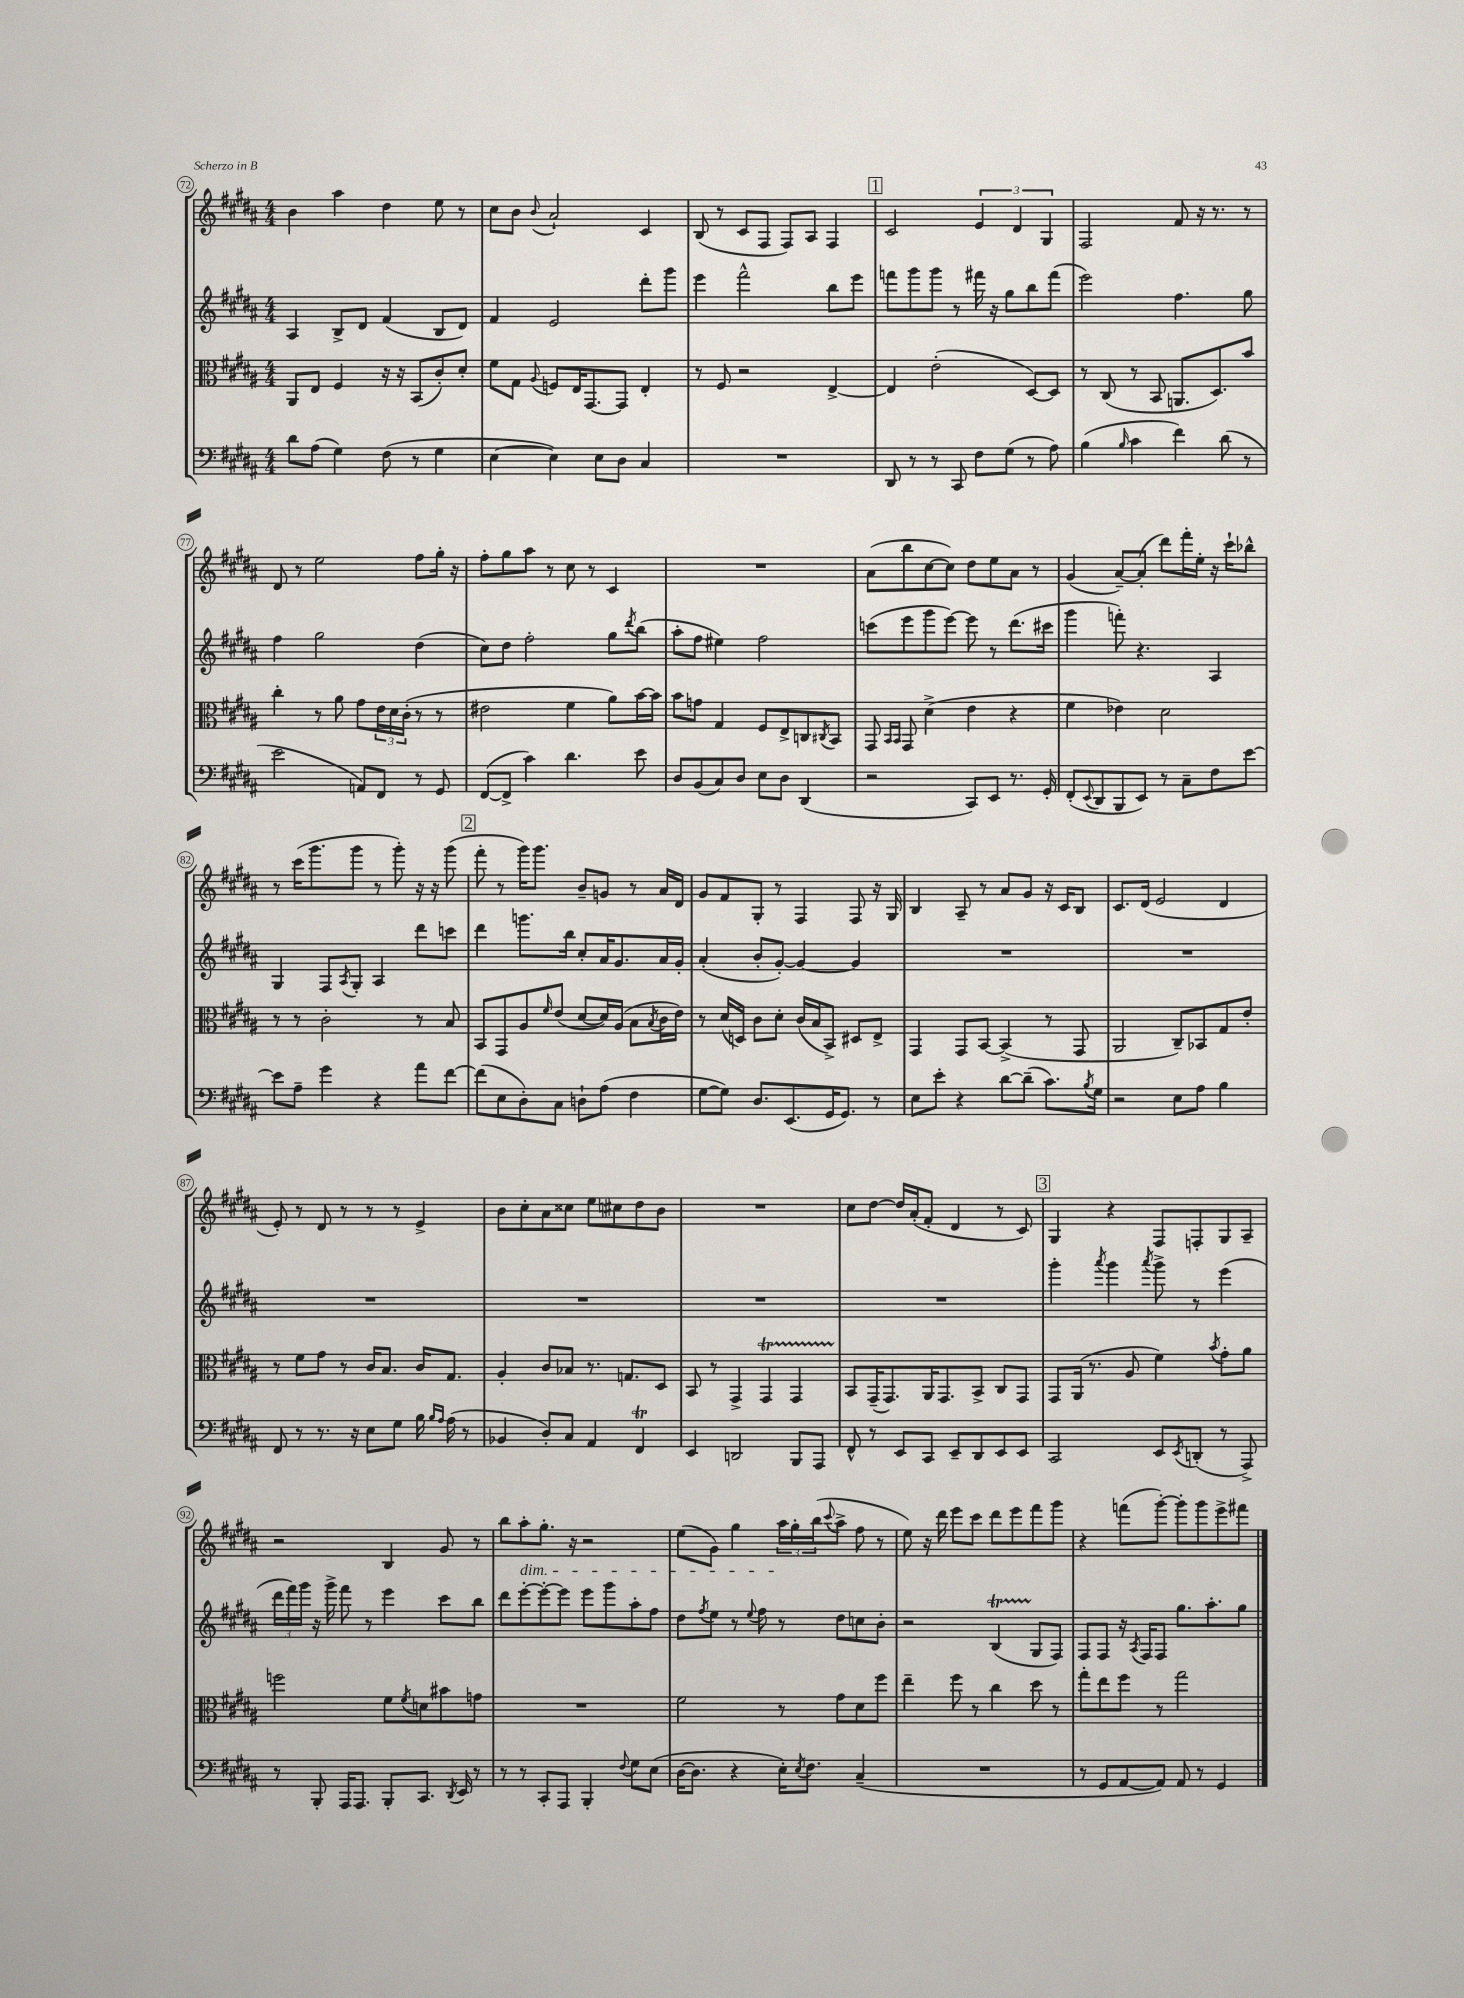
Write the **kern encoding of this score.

**kern	**kern	**kern	**kern
*part4	*part3	*part2	*part1
*staff4	*staff3	*staff2	*staff1
*clefF4	*clefC3	*clefG2	*clefG2
*k[f#c#g#d#a#]	*k[f#c#g#d#a#]	*k[f#c#g#d#a#]	*k[f#c#g#d#a#]
*M4/4	*M4/4	*M4/4	*M4/4
=72	=72	=72	=72
8d#\L	8AA#/L	4A#/	4b\
(8A#\J	8E/J	.	.
4G#\)	4F#/	8B^/L	4aa#\
.	.	8d#/J	.
(8F#\	16r	(4f#/	4dd#\
.	16r	.	.
8r	(8BB/L	.	.
4G#\	8c#'/)	8B/L	8ee\
.	8d#'/J	8d#/J)	8r
=73	=73	=73	=73
[4E\	8f#\L	4f#/	8cc#\L
.	8G#\J	.	8b\J
.	8qqA#/	.	8qqb/
4E\])	8Fn/L	2e/	2a#`/
.	16E/K	.	.
.	[8.GG#/	.	.
8E\L	.	.	.
8D#\J	8GG#/J]	.	.
4C#/	4E'/	8ddd#'\L	4c#/
.	.	8ggg#\J	.
=74	=74	=74	=74
1r	8r	4eee\	(8B/
.	8F#/	.	8r
.	2r	2fff#^^\	8c#/L
.	.	.	8F#/J
.	.	.	8F#/L)
.	.	.	8A#/J
.	[4E^/	8bb\L	4F#/
.	.	8eee\J	.
!!LO:REH:place=s1:t=1
=75	=75	=75	=75
8DD#/	4E/]	8fffn\L	2c#/
8r	.	8ggg#\	.
8r	(2e'\	8ggg#\J	.
8CC#/	.	8r	.
8F#\L	.	16fff#X\	6e/
.	.	16r	.
(8G#\J	.	8gg#\L	.
.	.	.	6d#/
8r	[8D#/L)	8bb\	.
.	.	.	6G#/
8A#\)	8D#/J]	(8fff#\J	.
=76	=76	=76	=76
(4B\	8r	2eee\)	2F#/
.	(8C#/	.	.
16qqB/	.	.	.
4c#\	8r	.	.
.	8BB/	.	.
4f#\)	8.AAn/L	4.ff#\	8f#/
.	.	.	16r
.	8.D#/)	.	8.r
(8d#\	.	.	.
8r	8b/J	8gg#\	8r
!!LO:LB:g=z
=77	=77	=77	=77
2e\	4cc#'\	4ff#\	8d#/
.	.	.	8r
.	8r	2gg#\	2ee\
.	8a#\	.	.
8AAn/L)	8g#\L	.	.
8FF#/J	24e\L	.	.
.	24d#\	.	.
.	(24c#'\JJ	.	.
8r	8r	(4dd#\	8ff#\L
8GG#/	8r	.	16gg#'\Jk
.	.	.	16r
=78	=78	=78	=78
([8FF#/L	2e#X\	8cc#\L)	8ff#'\L
8FF#^/J]	.	8dd#\J	8gg#\
4c#\)	.	2ff#'\	8aa#\J
.	.	.	8r
4.d#\	4f#\	.	8cc#\
.	.	.	8r
.	8a#\L)	8gg#\L	4c#/
.	.	8qddd#/	.
8e\	[16b\L	(8bb\J	.
.	16b\JJ]	.	.
=79	=79	=79	=79
8D#/L	8b\L	8aa#'\L	1r
(8BB/	8gn\J	8ff#\J	.
8C#/)	4G#/	4ee#X\)	.
8D#/J	.	.	.
8E\L	8F#/L	2ff#\	.
8D#\J	8E^/	.	.
(4DD#/	8Cn/	.	.
.	8qC#X/	.	.
.	8BB/J	.	.
=80	=80	=80	=80
2r	8GG#/	(8cccn\L	(8a#\L
.	16qqBB/LL	.	.
.	16qqBB/JJ	.	.
.	8GG#/	8eee\	8bb\
.	(4d#^\	8ggg#\	[8cc#\
.	.	[8eee\J)	8cc#\J])
8CC#/L)	4e\	8eee\]	8dd#\L
8EE/J	.	8r	8ee\
8.r	4r	(8.ddd#\L	8a#\J
.	.	.	8r
16GG#'/	.	16ccc#X\Jk	.
=81	=81	=81	=81
(8FF#'/L	4f#\	4ggg#\	(4g#/
8qqEE/	.	.	.
8DD#/	.	.	.
8BBB/	4e-X\)	8fffn'\)	[8a#~/L)
8EE/J)	.	4.r	(8a#'/J]
8r	2d#\	.	8ddd#\L)
8C#~\L	.	.	16fff#'\L
.	.	.	16ee'\JJ
8F#\	.	4A#/	16r
.	.	.	16ccc#`\KL
[8e\J	.	.	8bb-X^^\J
!!LO:LB:g=z
=82	=82	=82	=82
8e\L]	8r	4G#/	8r
8A#~\J	8r	.	(16ccc#\KL
.	.	.	8.ggg#\
4g#\	2c#'\	8F#/L	.
.	.	8qA#/	.
.	.	8G#'/J	8ggg#\J
4r	.	4A#/	8r
.	.	.	8ggg#'\)
8a#\L	8r	8ddd#\L	16r
.	.	.	16r
[8f#\J	8B/	8cccn\J	(8ggg#\
!!LO:REH:place=s1:t=2
=83	=83	=83	=83
(8f#\L]	8BB/L	4ddd#\	8fff#'\
8E\	8GG#/	.	8r
8D#'\)	8A#/	8.gggn\L	16ggg#\KL)
.	.	.	8.ggg#\J
.	16qqf#/	.	.
8C#\J	(8e/J	.	.
.	.	16bb\Jk	.
8Dn`\L	[8d#/L	8cc#'/L	8b~/L
(8A#\J	16d#/L])	16a#/K	8gn/J
.	(16A#/JJ	8.g#/	.
4F#\	8B\L	.	8r
.	8qB/	.	.
.	16c#\L	16a#/L	16a#/LL
.	16e\JJ)	16g#'/JJ	16d#/JJ
=84	=84	=84	=84
[8G#\L	8r	(4a#'/	8g#/L
8G#\J])	(16d#/LL	.	8f#/
.	16Dn/JJ)	.	.
8.D#/L	8c#\L	8b'/L	8G#'/J
.	8d#'\J	[8g#'/J)	8r
(8.EE/	.	.	.
.	(16c#/LL	4g#/_	4F#/
.	16B/J	.	.
16GG#/K	8BB^/J)	.	.
8.GG#/J)	.	.	.
.	8D#X/L	4g#/]	8F#/
8r	8E^/J	.	16r
.	.	.	16G#/
=85	=85	=85	=85
8E\L	4GG#/	1r	4B/
8e'\J	.	.	.
4r	8GG#/L	.	8A#~/
.	[8BB/J	.	8r
[8d#\L	(4BB^/]	.	8a#/L
(8d#~\J]	.	.	8g#/J
8.c#\L)	8r	.	16r
.	.	.	16c#/KL
.	8GG#/	.	8B/J
8qB/	.	.	.
16G#\Jk	.	.	.
=86	=86	=86	=86
2r	2AA#/	1r	8.c#/L
.	.	.	(16d#/Jk
.	.	.	2e/
8E\L	8C#~/L)	.	.
8A#\J	8BB-X/	.	.
4B\	8G#/	.	4d#/
.	8e'/J	.	.
!!LO:LB:g=z
=87	=87	=87	=87
8FF#/	8r	1r	8e'/)
8r	8f#\L	.	8r
8.r	8g#\J	.	8d#/
.	8r	.	8r
16r	.	.	.
8E\L	16c#/KL	.	8r
.	8.B/J	.	.
8G#\J	.	.	8r
16B\	16c#/KL	.	4e^/
16qqB/LL	.	.	.
16qqA#/JJ	.	.	.
(16A#\	8.G#/J	.	.
8r	.	.	.
=88	=88	=88	=88
4BB-X/	4A#'/	1r	8b\L
.	.	.	8cc#'\
8D#'/L)	8c#/L	.	8a#\
8C#/J	8B-X/J	.	8cc##X\J
4AA#/	8.r	.	8ee\L
.	.	.	8cc#X\
.	8.Gn/L	.	.
4FF#T/	.	.	8dd#\
.	8D#/J	.	8b\J
=89	=89	=89	=89
4EE/	8BB/	1r	1r
.	8r	.	.
2DDn/	4GG#^/	.	.
.	4GG#T/	.	.
8BBB/L	4GG#TTT/	.	.
8AAA#/J	.	.	.
=90	=90	=90	=90
8FF#^^/	8BB/L	1r	8cc#\L
8r	(16GG#~/K	.	[8dd#\J
.	8.GG#/)	.	.
8EE/L	.	.	16dd#/LL]
.	.	.	(16a#'/J
8CC#/J	16AA#/K	.	8f#'/J
.	8.GG#/	.	.
8EE~/L	.	.	4d#/
8DD#/	8BB^/J	.	.
8EE/	8C#/L	.	8r
8EE/J	8GG#/J	.	8c#/)
!!LO:REH:place=s1:t=3
=91	=91	=91	=91
2CC#/	8GG#/L	4ggg#'\	4G#/
.	(16AA#/Jk	.	.
.	8.r	.	.
.	.	8qaaa#/	.
.	.	4ggg#\	4r
.	8A#/	.	.
.	.	8qaaa#/	.
8EE/L	4f#\)	8ggg#^\	8F#/L
8qEE/	.	.	.
(8DDn'/J	.	8r	8Fn'/
.	8qb/	.	.
8r	8g#'\L	(4eee\	8G#/
8AAA#^/)	8a#\J	.	8A#~/J
!!LO:LB:g=z
=92	=92	=92	=92
8r	2ffn\	24ddd#\LL	2r
.	.	24fff#\)	.
.	.	24ggg#\JJ	.
8BBB'/	.	16r	.
.	.	16ggg#^\	.
16AAA#/KL	.	8fff#\	.
8.AAA#/J	.	.	.
.	.	8r	.
8BBB'/L	8f#\L	4eee\	4B/
.	8qf#/	.	.
8.CC#/J	8dn\	.	.
.	8b#X\	8ccc#\L	8g#/
8qDD#/	.	.	.
16EE/	.	.	.
8r	8gn\J	8bb\J	8r
=93	=93	=93	=93
8r	1r	8ddd#\L	8bb\L
!	!	!	!LO:TX:b:i:t=dim.
8r	.	[8eee'\	8aa#'\
8CC#'/L	.	8eee'\_	8.gg#'\J
8AAA#/J	.	8eee\J]	.
.	.	.	16r
4BBB'/	.	8eee\L	2r
.	.	8ggg#\	.
8qqF#/	.	.	.
8G#\L	.	8aa#'\	.
(8E\J	.	8ff#\J	.
=94	=94	=94	=94
[16D#\KL	2f#\	8dd#\L	(8ee\L
8.D#\J]	.	.	.
.	.	8qff#/	.
.	.	8ee\J	8g#\J)
4r	.	8r	4gg#\
.	.	8qqee/	.
.	.	8ff#\	.
16E'\KL)	8r	8r	24aa#\LL
.	.	.	24gg#'\
8qE/	.	.	.
8.F#\J	.	.	.
.	.	.	(24bb\J
.	.	.	8qqccc#/
.	8g#\L	8dd#\L	8aa#^\J
(4C#~/	8d#\	8ccn\	8ff#\
.	8ff#\J	8b'\J	8r
=95	=95	=95	=95
1r	4ee~\	2r	8ee\)
.	.	.	16r
.	.	.	16ddd#\
.	8ff#\	.	8eee\L
.	8r	.	8ccc#\J
.	4cc#\	(4BT/	8ddd#\L
.	.	.	8eee\
.	8dd#\	8G#/L	8fff#\
.	8r	8F#/J)	8ggg#\J
=96	=96	=96	=96
8r	8gg#'\L	8F#/L	4r
8GG#/L	8ee\	8F#/J	.
[8AA#/	8ff#\J	16r	(8fffn\L
.	.	8qA#/	.
.	.	16F#/KL	.
8AA#/J])	8r	8F#/J	[8ggg#'\J)
8AA#/	2gg#\	8.gg#\L	8ggg#'\L]
8r	.	.	8ggg#\
.	.	8.aa#'\	.
4GG#/	.	.	8eee^\
.	.	8gg#\J	8fff#X\J
==	==	==	==
*-	*-	*-	*-
